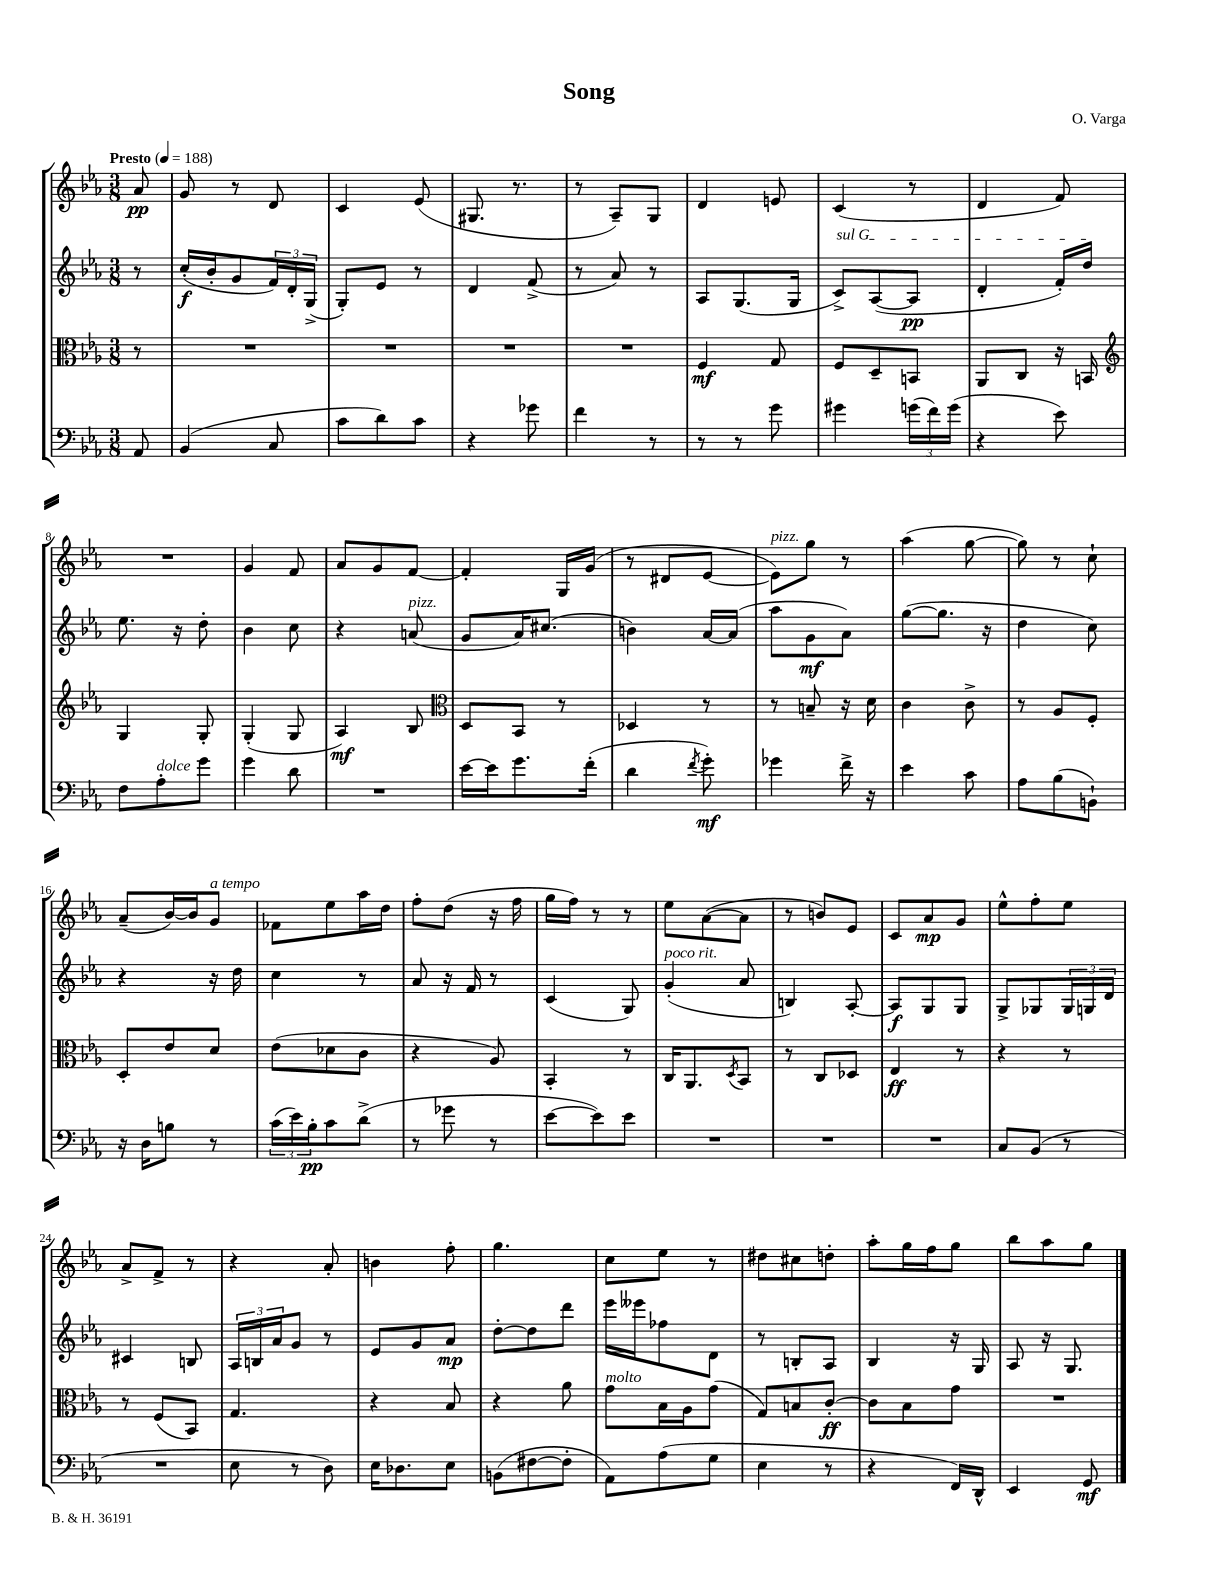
\header { title = "Song" composer = "O. Varga" }
<<
\new StaffGroup <<
\new Staff = "s0" {
    \clef treble \key ees \major \numericTimeSignature \time 3/8 \partial 8 \tempo "Presto" 4 = 188
    aes'8\pp |
    g'8 r8 d'8 |
    c'4 ees'8( |
    gis8. r8. |
    r8 aes8--) g8 |
    d'4 e'8 |
    c'4( r8 |
    d'4 f'8) |
    R4. |
    g'4 f'8 |
    aes'8 g'8 f'8~ |
    f'4-. g16 g'16( |
    r8 dis'8 ees'8~ |
    ees'8^\markup { \italic "pizz." }) g''8 r8 |
    aes''4( g''8~ |
    g''8) r8 c''8-! |
    aes'8--( bes'16~) bes'16 g'8^\markup { \italic "a tempo" } |
    fes'8 ees''8 aes''16 d''16 |
    f''8-. d''8( r16 f''16 |
    g''16 f''16) r8 r8 |
    ees''8 aes'8~( aes'8 |
    r8 b'8) ees'8 |
    c'8 aes'8\mp g'8 |
    ees''8-^ f''8-. ees''8 |
    aes'8-> f'8-> r8 |
    r4 aes'8-. |
    b'4 f''8-. |
    g''4. |
    c''8 ees''8 r8 |
    dis''8 cis''8 d''8-. |
    aes''8-. g''16 f''16 g''8 |
    bes''8 aes''8 g''8 \bar "|." |
}
\new Staff = "s1" {
    \clef treble \key ees \major \numericTimeSignature \time 3/8 \partial 8
    r8 |
    c''16-.\f( bes'16-. g'8 \tuplet 3/2 { f'16) d'16-. g16->( } |
    g8-.) ees'8 r8 |
    d'4 f'8->( |
    r8 aes'8) r8 |
    aes8 g8.( g16 |
    \once \override TextSpanner.bound-details.left.text = \markup { \italic "sul G" } c'8->\startTextSpan) aes8~( aes8\pp |
    d'4-. f'16-.) d''16\stopTextSpan |
    ees''8. r16 d''8-. |
    bes'4 c''8 |
    r4 a'8^\markup { \italic "pizz." }( |
    g'8 aes'16) cis''8.( |
    b'4) aes'16~ aes'16( |
    aes''8 g'8\mf aes'8) |
    g''8~( g''8. r16 |
    d''4 c''8) |
    r4 r16 d''16 |
    c''4 r8 |
    aes'8 r16 f'16 r8 |
    c'4( g8) |
    g'4-.^\markup { \italic "poco rit." }( aes'8 |
    b4) aes8~-. |
    aes8\f g8 g8 |
    g8-> ges8 \tuplet 3/2 { ges16 g16 d'16 } |
    cis'4 b8 |
    \tuplet 3/2 { aes16 b16 aes'16 } g'8 r8 |
    ees'8 g'8 aes'8\mp |
    d''8~-. d''8 d'''8 |
    ees'''16 eeses'''16 fes''8 d'8 |
    r8 b8-. aes8 |
    bes4 r16 g16 |
    aes8 r16 g8. \bar "|." |
}
\new Staff = "s2" {
    \clef alto \key ees \major \numericTimeSignature \time 3/8 \partial 8
    r8 |
    R4. |
    R4. |
    R4. |
    R4. |
    f4\mf g8 |
    f8 d8-- b,8 |
    aes,8 c8 r16 b,16 |
    \clef treble g4 g8-. |
    g4-.( g8 |
    aes4\mf) bes8 |
    \clef alto d8 bes,8 r8 |
    des4 r8 |
    r8 b8-- r16 d'16 |
    c'4 c'8-> |
    r8 aes8 f8-. |
    d8-. ees'8 d'8 |
    ees'8( des'8 c'8 |
    r4 aes8) |
    bes,4-. r8 |
    c16 aes,8. \acciaccatura { d8 } bes,8 |
    r8 c8 des8 |
    ees4\ff r8 |
    r4 r8 |
    r8 f8( bes,8) |
    g4. |
    r4 bes8 |
    r4 aes'8 |
    g'8^\markup { \italic "molto" } bes16 aes16 g'8( |
    g8) b8 c'8~-.\ff |
    c'8 bes8 g'8 |
    R4. \bar "|." |
}
\new Staff = "s3" {
    \clef bass \key ees \major \numericTimeSignature \time 3/8 \partial 8
    aes,8 |
    bes,4( c8 |
    c'8 d'8) c'8 |
    r4 ges'8 |
    f'4 r8 |
    r8 r8 g'8 |
    gis'4 \tuplet 3/2 { g'16( f'16) g'16( } |
    r4 ees'8) |
    f8 aes8-.^\markup { \italic "dolce" } g'8 |
    g'4 d'8 |
    R4. |
    ees'16~ ees'16 g'8. f'16-.( |
    d'4 \acciaccatura { f'8 } g'8-.\mf) |
    ges'4 f'16-> r16 |
    ees'4 c'8 |
    aes8 bes8( b,8-!) |
    r16 d16 b8 r8 |
    \tuplet 3/2 { c'16( ees'16) bes16-.\pp } c'8 d'8->( |
    r8 ges'8 r8 |
    ees'8~ ees'8) ees'8 |
    R4. |
    R4. |
    R4. |
    c8 bes,8( r8 |
    R4. |
    ees8 r8 d8) |
    ees16 des8. ees8 |
    b,8( fis8~ fis8-. |
    aes,8) aes8( g8 |
    ees4 r8 |
    r4 f,16) d,16-^ |
    ees,4 g,8\mf \bar "|." |
}
>>
>>
